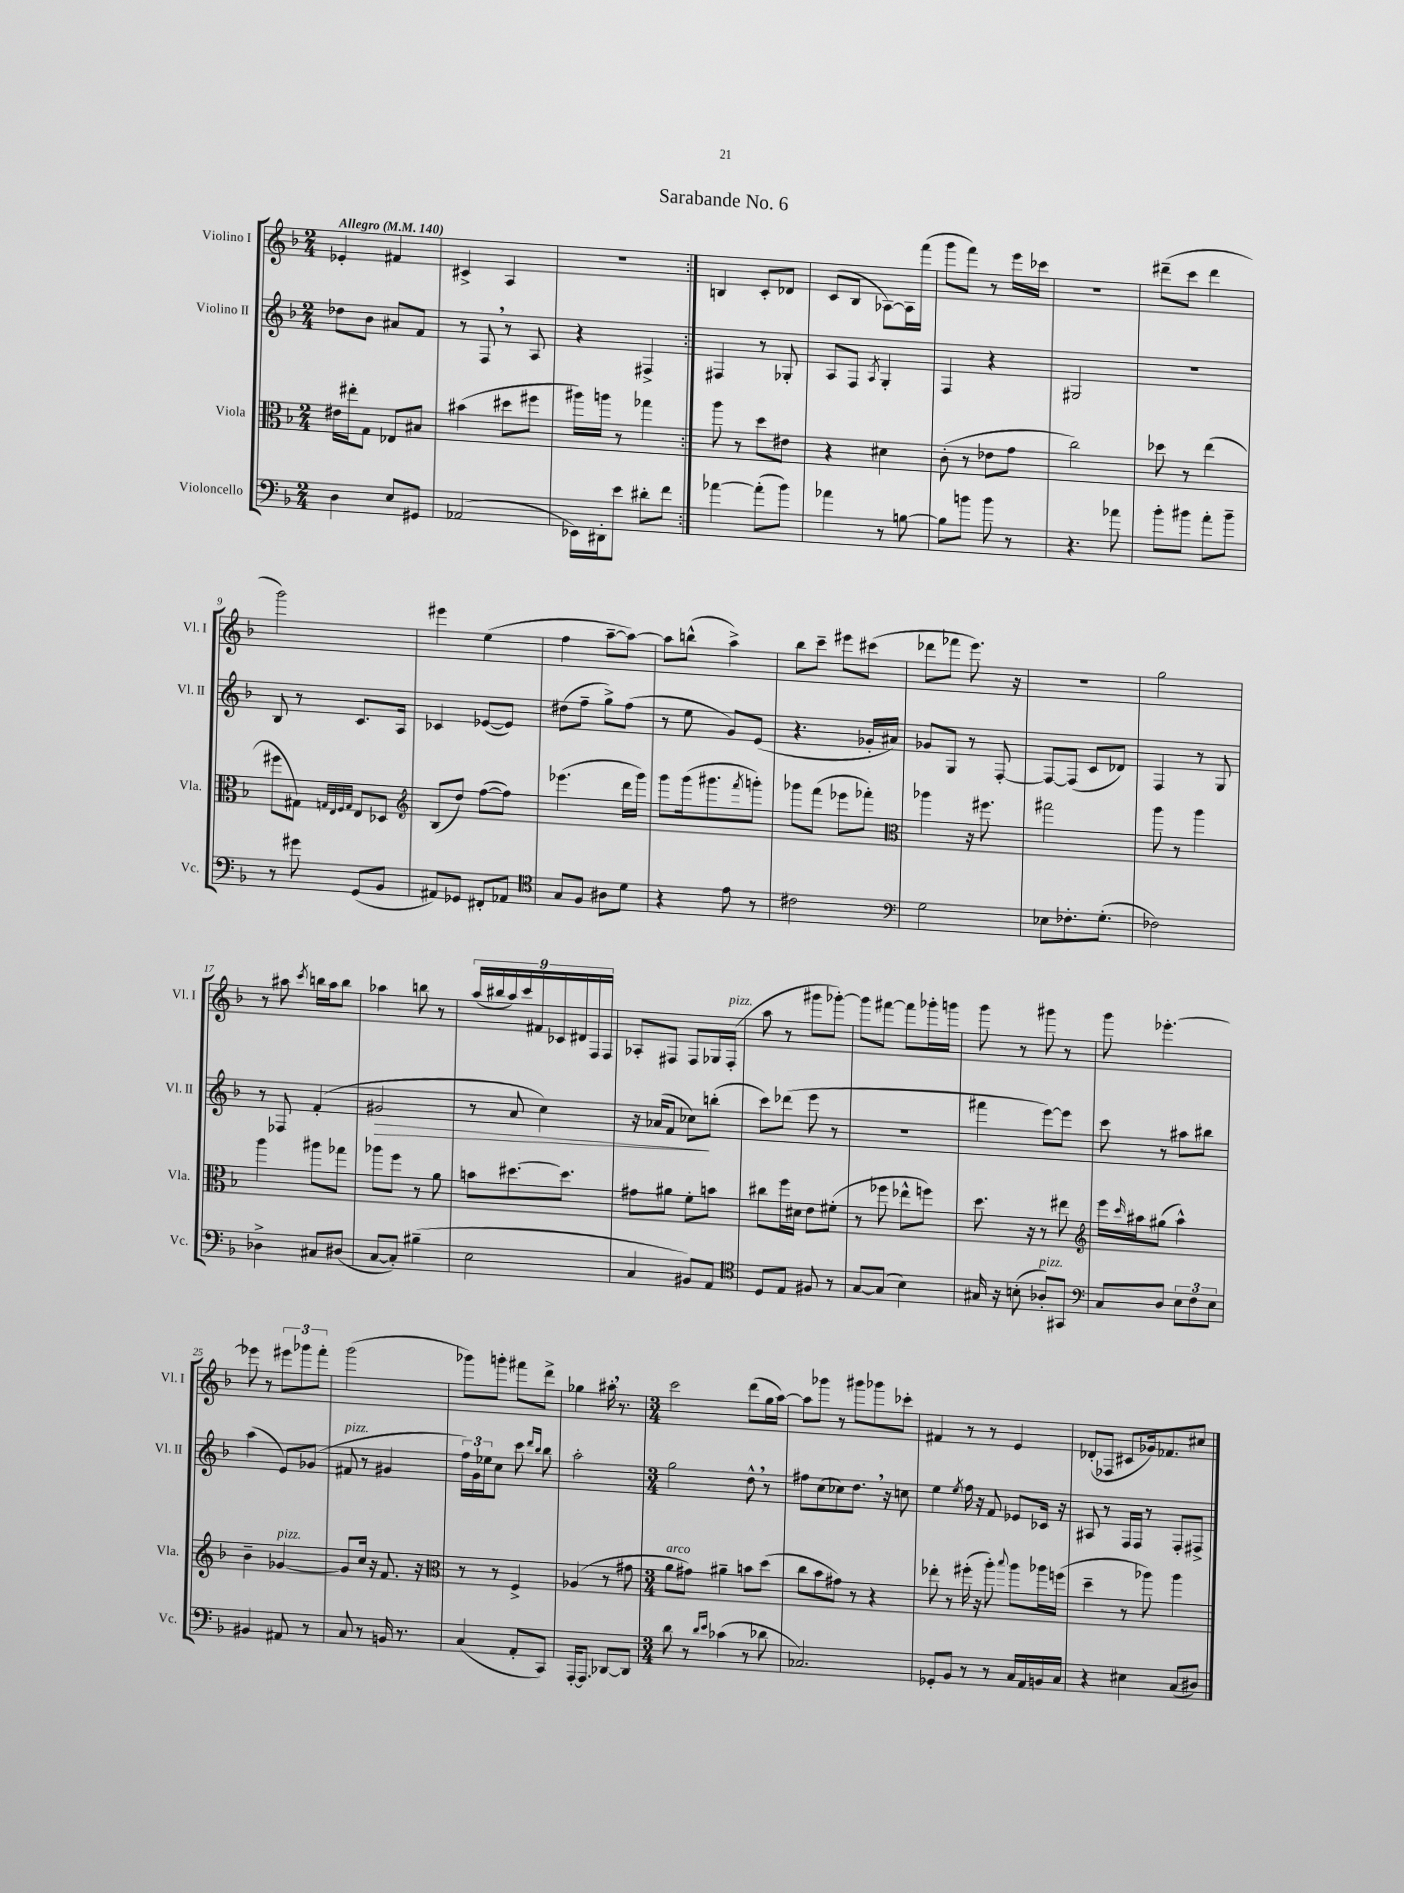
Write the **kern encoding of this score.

**kern	**kern	**kern	**dynam	**kern
*part4	*part3	*part2	*part2	*part1
*staff4	*staff3	*staff2	*staff2	*staff1
*I"Violoncello	*I"Viola	*I"Violino II	*	*I"Violino I
*I'Vc.	*I'Vla.	*I'Vl. II	*	*I'Vl. I
*clefF4	*clefC3	*clefG2	*	*clefG2
*k[b-]	*k[b-]	*k[b-]	*	*k[b-]
*M2/4	*M2/4	*M2/4	*	*M2/4
*MM140	*MM140	*MM140	*	*MM140
=1	=1	=1	=1	=1
!	!	!	!	!LO:TX:a:B:t=Allegro
4D\	16e#X\LL	8dd-X\L	.	4e-X'/
.	16ee#X'\J	.	.	.
.	8G\J	8b-\J	.	.
8E/L	8E-X/L	8a#X/L	.	4f#X/
8GG#X/J	8B#X/J	8f/J	.	.
=2	=2	=2	=2	=2
(2AA-X/	(4b#X\	8r	.	4c#X^/
.	.	8F,/	.	.
.	8dd#X\L	8r	.	4A/
.	8ff#X\J	8A/	.	.
=3	=3	=3	=3	=3
16EE-X\LL)	16aa#X\LL)	4r	.	2r
16DD#X'\J	16aan\JJ	.	.	.
8e\J	8r	.	.	.
8d#X'\L	4gg-X\	4F#X^/	.	.
8f\J	.	.	.	.
=4:|!	=4:|!	=4:|!	=4:|!	=4:|!
[4a-X\	8aa\	4F#X/	.	4Bn/
.	8r	.	.	.
(8a-'\L]	8dd\L	8r	.	8c'/L
8b-\J)	8e#X\J	8G-X'/	.	8d-X/J
=5	=5	=5	=5	=5
4a-X\	4r	8A/L	.	(8c/L
.	.	8F/J	.	8B-/J
.	.	8qA/	.	.
8r	4d#X\	4G'/	.	[8A-X\L)
[8Bn\	.	.	.	16A-\L]
.	.	.	.	(16fff\JJ
=6	=6	=6	=6	=6
8B\L]	(8c'\	4F/	.	8ggg\L
8bn\J	8r	.	.	8fff\J)
8b\	8e-X\L	4r	.	8r
8r	8g\J	.	.	16eee\LL
.	.	.	.	16ccc-X\JJ
=7	=7	=7	=7	=7
4.r	2cc\)	2G#X/	.	2r
8a-X\	.	.	.	.
=8	=8	=8	=8	=8
8b-'\L	8dd-X\	2r	.	(8ddd#X~\L
8b#X\J	8r	.	.	8ccc\J
8a'\L	(4ee\	.	.	4ddd#\
8b#~\J	.	.	.	.
!!LO:LB:g=z
=9	=9	=9	=9	=9
8r	8ff#X\L	8B-/	.	2ggg\)
8g#X\	8G#X\J)	8r	.	.
.	32qqGn/LLL	.	.	.
.	32qqE/	.	.	.
.	32qqF/	.	.	.
.	32qqG/JJJ	.	.	.
(8GG/L	8E/L	8.c/L	.	.
8BB-/J	8D-X/J	.	.	.
.	.	16A/Jk	.	.
=10	=10	=10	=10	=10
*	*clefG2	*	*	*
8AA#X/L)	(8B-/L	4c-X/	.	4eee#X\
8GG-X/J	8dd/J)	.	.	.
8FF#X'/L	([8ff\L	([8e-X/L	.	(4ee\
8AA-X/J	8ff\J])	8e-/J])	.	.
=11	=11	=11	=11	=11
*clefC4	*	*	*	*
8G/L	(4.eee-X\	(8dd#X\L	.	4ff\
8F/J	.	8ff~\J	.	.
8A#X\L	.	8gg^\L)	.	[8aa~\L
8d\J	16ddd\LL	(8ff\J	.	8aa\J_)
.	16ggg\JJ)	.	.	.
=12	=12	=12	=12	=12
4r	8ggg\L	8r	.	8aa\L]
.	(16ggg\k	8ee\	.	(8bbn^^\J
.	8.ggg#X\	.	.	.
8e\	.	8g/L)	.	4aa^\)
.	8qfff/	.	.	.
8r	8gggn'\J)	(8e/J	.	.
=13	=13	=13	=13	=13
2c#X\	8ggg-X\L	4.r	.	8bb-\L
.	(8fff\J	.	.	8ccc~\J
.	8eee-X\L	.	.	8eee#X\L
.	8fff-X'\J)	16g-X'/LL	.	(8ccc#X\J
.	.	16a#X/JJ)	.	.
=14	=14	=14	=14	=14
*clefF4	*clefC3	*	*	*
2G\	4aa-X\	8g-X/L	.	8ddd-X\L
.	.	8G/J	.	8fff-X\J
.	16r	8r	.	8.eee\)
.	8.ff#X\	.	.	.
.	.	[8F'/	.	.
.	.	.	.	16r
=15	=15	=15	=15	=15
8E-X\L	2gg#X\	8F/L_	.	2r
8.F-X'\	.	(8F/J]	.	.
.	.	8c/L	.	.
(8.G'\J	.	.	.	.
.	.	8d-X/J)	.	.
=16	=16	=16	=16	=16
2F-X\)	8aa\	4F/	.	2gg\
.	8r	.	.	.
.	4aa\	8r	.	.
.	.	8G/	.	.
!!LO:LB:g=z
=17	=17	=17	=17	=17
4D-X^\	4aa\	8r	.	8r
.	.	8F-X/	.	8aa#X\
.	.	.	.	8qccc/
8C#X/L	8aa#X\L	(4f'/	.	16bbn\LL
.	.	.	.	16aa#\J
(8D#X/J	8gg-X\J	.	.	8bb\J
=18	=18	=18	=18	=18
!	!	!	!LO:HP:b	!
[8C/L	8aa-X\L	2g#X/	>	4aa-X\
8C'/J])	8ff\J	.	.	.
(4B#X~\	8r	.	.	8bbn\
.	8a\	.	.	8r
=19	=19	=19	=19	=19
2E\	8bn\L	8r	.	(18aa/LL
.	.	.	.	18bb#X/
.	.	.	.	18aa/)
.	[8.dd#X\	8a/	.	.
.	.	.	.	18ccc/
.	.	.	.	18f#X/
.	.	4cc\)	.	.
.	.	.	.	18c-X/
.	8.dd#\J]	.	.	.
.	.	.	.	18d#X/
.	.	.	.	18F/
.	.	.	.	18F/JJ
=20	=20	=20	=20	=20
4C/	8g#X\L	16r	.	8A-X'/L
.	.	(16a-X/KL	.	.
.	8a#X\J	8f/J	.	8F#X/J
8BB#X/L)	8f'\L	8cc-X\L)	.	8F#/L
8AA/J	8bn\J	(8bbn'\J	]	16G-X/L
!	!	!	!	!LO:TX:a:i:t=pizz.
.	.	.	.	(16F#'/JJ
=21	=21	=21	=21	=21
*clefC4	*	*	*	*
8D/L	8cc#X\L	8ccc\L)	.	8aa\
8E/J	16ff\L	(8ddd-X\J	.	8r
.	16d#X\JJ	.	.	.
8F#X/	8e\L	8eee\	.	8ggg#X\L
8r	(8f#X'\J	8r	.	[8ggg-X'\J)
=22	=22	=22	=22	=22
[8G/L	8r	2r	.	8ggg-\L]
(8G/J]	8ff-X\	.	.	[8fff#X\J
4B-\)	8ee-X^^\L	.	.	8fff#\L]
.	8ffn\J)	.	.	16ggg-X'\L
.	.	.	.	16gggn\JJ
=23	=23	=23	=23	=23
16G#X/	8.dd\	4fff#X\	.	8ggg\
16r	.	.	.	.
(8Bn'\	.	.	.	8r
.	16r	.	.	.
!LO:TX:a:i:t=pizz.	!	!	!	!
8A-X'/L)	8r	[8eee\L)	.	8ggg#X\
8GG#X/J	8ee#X\	8eee\J]	.	8r
=24	=24	=24	=24	=24
*clefF4	*clefG2	*	*	*
8C/L	16eee\LL	8ccc\	.	8ggg\
.	16qqccc/	.	.	.
.	16aa#X\J	.	.	.
8D/J	(8gg#X\J	8r	.	[4.eee-X'\
12E\L	4aa#^^\)	8aa#X\L	.	.
12F\	.	.	.	.
.	.	8bb#X\J	.	.
12E\J	.	.	.	.
!!LO:LB:g=z
=25	=25	=25	=25	=25
4BB#X/	4b-~\	(4aa\	.	8eee-X\]
.	.	.	.	8r
!	!LO:TX:a:i:t=pizz.	!	!	!
8AA#X/	[4g-X/	8e/L)	.	12eee#X\L
.	.	.	.	12ggg-X\
8r	.	(8g-X/J	.	.
.	.	.	.	12fff'\J
=26	=26	=26	=26	=26
!	!	!LO:TX:a:i:t=pizz.	!	!
8C/	8g-/L]	8f#X/	.	(2ggg\
8r	16cc/Jk	8r	.	.
.	16r	.	.	.
16BBn/	8.f/	4g#X/	.	.
8.r	.	.	.	.
.	16r	.	.	.
=27	=27	=27	=27	=27
*	*clefC3	*	*	*
(4C/	8r	24ff\LL)	.	8ggg-X\L)
.	.	24g\	.	.
.	.	24ee-X\J	.	.
.	8r	8cc\J	.	8gggn'\J
8AA'/L	4F^/	8ccc\	.	8fff#X\L
.	.	16qqddd/LL	.	.
.	.	16qqbb-/JJ	.	.
8CC/J)	.	8bb-\	.	8ddd^\J
=28	=28	=28	=28	=28
[16AAA'/KL	(4A-X/	2aa'\	.	4gg-X\
8.AAA/J]	.	.	.	.
[8DD-X/L	8r	.	.	16aa#X',\
.	.	.	.	8.r
8DD-/J]	8g#X\	.	.	.
=29	=29	=29	=29	=29
*M3/4	*M3/4	*M3/4	*	*M3/4
!	!LO:TX:a:i:t=arco	!	!	!
8d\	8a\L	2gg\	.	2ccc\
8r	8g#X\J)	.	.	.
16qqd/LL	.	.	.	.
16qqe/JJ	.	.	.	.
(4c-X\	4a#X~\	.	.	.
8r	8bn\L	8dd^^,\	.	(8ddd\L
8d-X\	(8dd\J	8r	.	16gg\L
.	.	.	.	[16aa\JJ)
=30	=30	=30	=30	=30
2.C-X/)	8cc\L	8ff#X\L	.	8aa\L]
.	8b-\	(8cc\	.	8ggg-X\J
.	8g#X\J)	8cc-X\)	.	8r
.	8r	8.dd,\J	.	8ggg#X\L
.	4r	.	.	8ggg-X\
.	.	16r	.	.
.	.	8ccn\	.	8ccc-X'\J
=31	=31	=31	=31	=31
8GG-X'/L	8ee-X'\	4ee\	.	4f#X/
8BB-/J	8r	.	.	.
.	.	8qee/	.	.
8r	(16ff#X'\	16ff\	.	8r
.	16r	16r	.	.
8r	8aa'\)	8f/	.	8r
.	8qqbb-/	.	.	.
16C/LL	8aa\L	8e-X/L	.	4e/
16AA/	.	.	.	.
16BBn/	16aa-X\L	16c-X/Jk	.	.
16C/JJ	(16ffn\JJ	16r	.	.
=32	=32	=32	=32	=32
4r	4dd~\	8A#X/	.	(8d-X'/L
.	.	8r	.	8F-X/J
4E#X\	8r	16F/LL	.	8c#X/L
.	.	16F/JJ	.	.
.	8aa-X\)	8r	.	16g-X/k)
.	.	.	.	8.f-X/
(8C/L	4aa-\	8F'/L	.	.
8D#X/J)	.	8F#X^/J	.	8cc#X/J
==	==	==	==	==
*-	*-	*-	*-	*-
